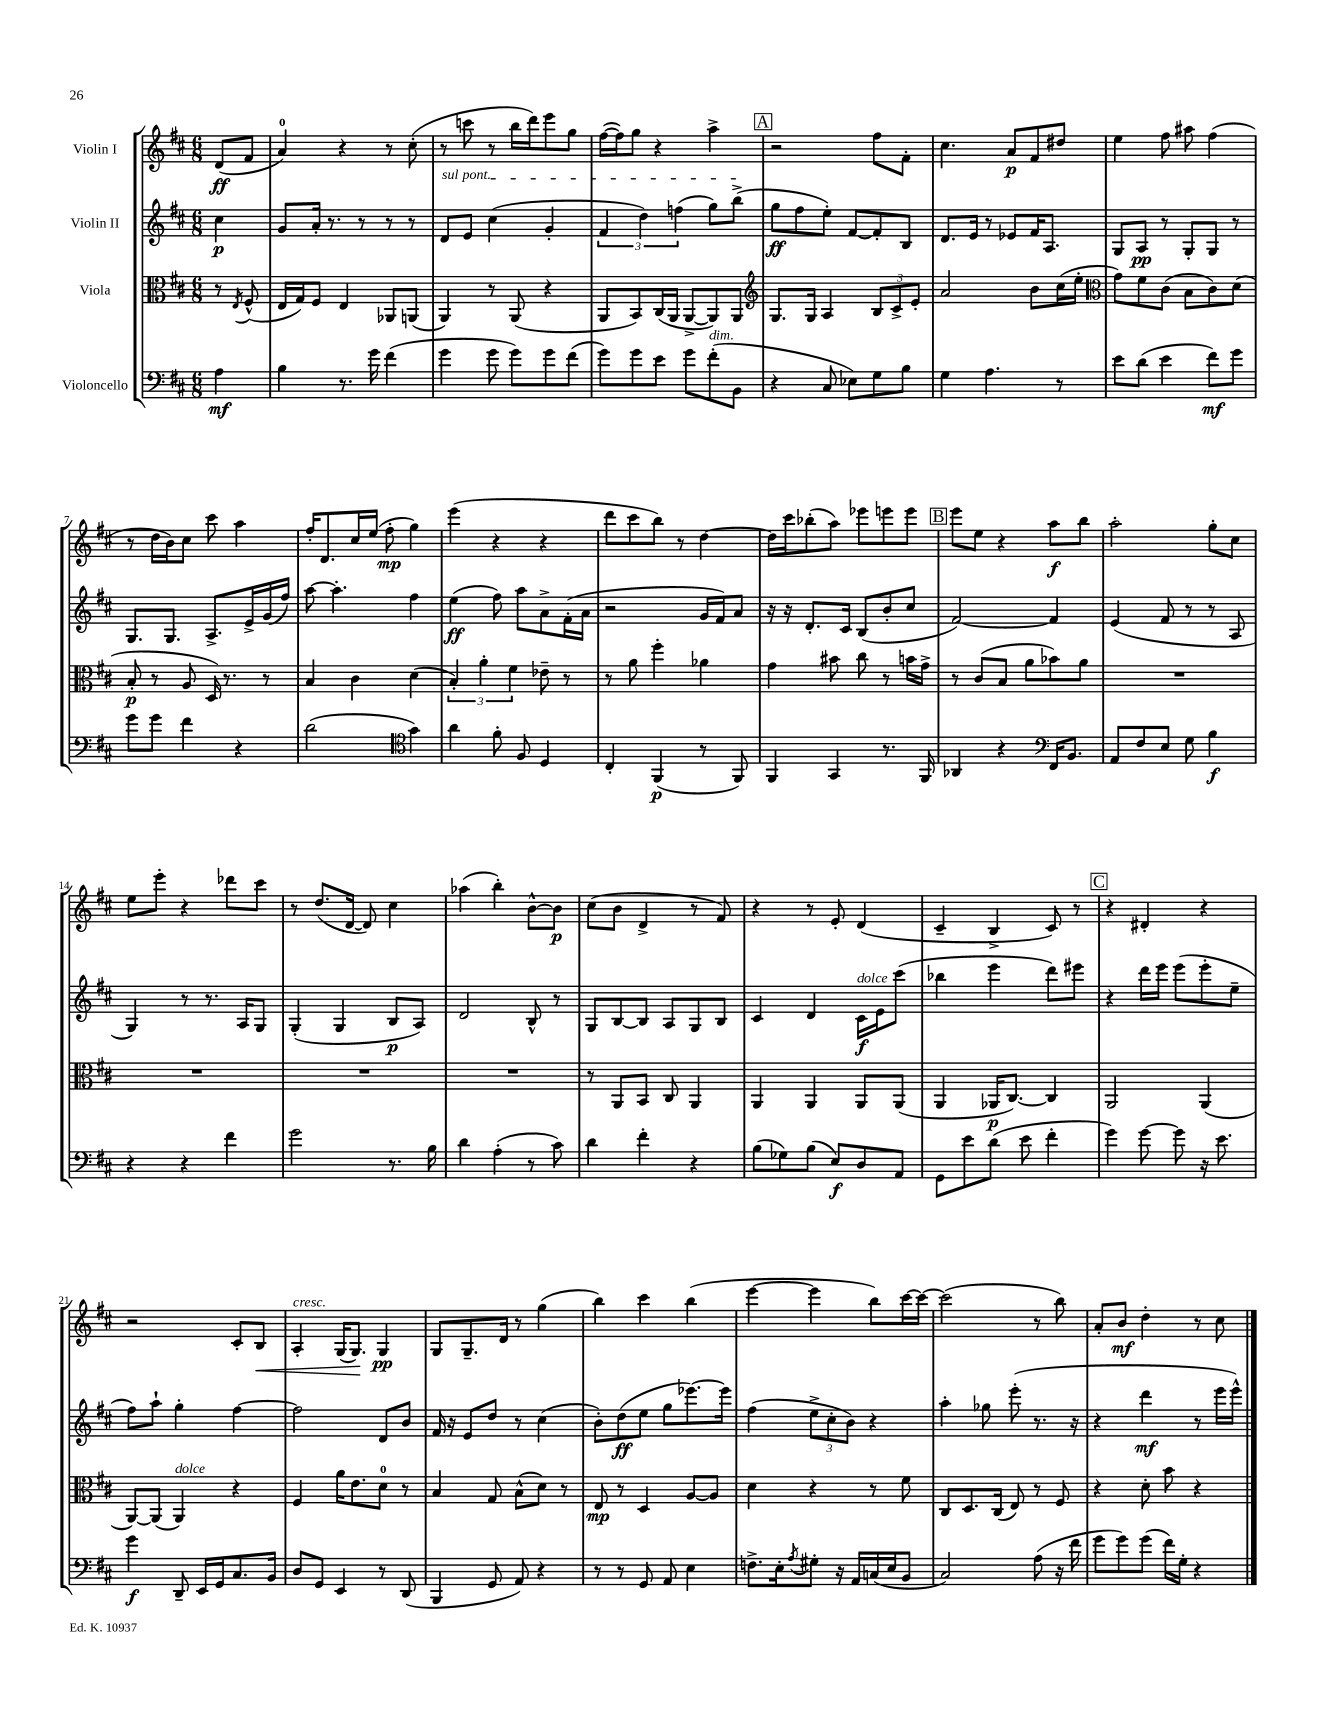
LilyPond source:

<<
\new StaffGroup <<
\new Staff = "s0" \with { instrumentName = "Violin I" } {
    \clef treble \key d \major \numericTimeSignature \time 6/8 \partial 4
    d'8\ff( fis'8 |
    a'4-0) r4 r8 cis''8-.( |
    r8 c'''8 r8 b''16 d'''16) e'''8 g''8 |
    fis''16~( fis''16) g''8 r4 a''4-> |
    \mark \markup { \box "A" } r2 fis''8 fis'8-. |
    cis''4. a'8\p fis'8 dis''8 |
    e''4 fis''8 ais''8 fis''4( |
    r8 d''16 b'16) cis''8 cis'''8 a''4 |
    fis''16-. d'8. cis''16 e''16( fis''8-.\mp g''4) |
    e'''4( r4 r4 |
    d'''8 cis'''8 b''8) r8 d''4~ |
    d''16 cis'''16 bes''8-.( a''8) ees'''8 e'''8 e'''8 |
    \mark \markup { \box "B" } e'''8 e''8 r4 a''8\f b''8 |
    a''2-. g''8-. cis''8 |
    e''8 e'''8-. r4 des'''8 cis'''8 |
    r8 d''8.( d'16~ d'8) cis''4 |
    aes''4( b''4-.) b'8~-^ b'8\p |
    cis''8( b'8 d'4-> r8 fis'8) |
    r4 r8 e'8-. d'4( |
    cis'4-- b4-> cis'8) r8 |
    \mark \markup { \box "C" } r4 dis'4-. r4 |
    r2 cis'8-. b8\< |
    a4-.^\markup { \italic "cresc." } g16( g8.\!) g4\pp |
    g8 g8.-- d'16 r8 g''4( |
    b''4) cis'''4 b''4( |
    e'''4~ e'''4 b''8) cis'''16~ cis'''16~ |
    cis'''2( r8 b''8) |
    a'8-. b'8\mf d''4-. r8 cis''8 \bar "|." |
}
\new Staff = "s1" \with { instrumentName = "Violin II" } {
    \clef treble \key d \major \numericTimeSignature \time 6/8 \partial 4
    cis''4\p |
    g'8 a'16-. r8. r8 r8 r8 |
    \once \override TextSpanner.bound-details.left.text = \markup { \italic "sul pont." } d'8\startTextSpan e'8 cis''4( g'4-. |
    \tuplet 3/2 { fis'4 d''4) f''4( } g''8) b''8->\stopTextSpan( |
    \mark \markup { \box "A" } g''8\ff fis''8 e''8-.) fis'8~ fis'8-. b8 |
    d'8. e'16 r8 ees'8 fis'16 a8. |
    g8 a8\pp r8 g8-. g8 r8 |
    g8. g8. a8.-> e'16-> g'16( fis''16) |
    a''8~ a''4.-. fis''4 |
    e''4\ff( fis''8) a''8 a'8-> fis'16-.( a'16 |
    r2 g'16 fis'16) a'8 |
    r16 r16 d'8.-. cis'16 b8( b'8-. cis''8 |
    \mark \markup { \box "B" } fis'2~) fis'4 |
    e'4( fis'8 r8 r8 a8 |
    g4) r8 r8. a16 g8 |
    g4-.( g4 b8\p a8) |
    d'2 b8-^ r8 |
    g8 b8~ b8 a8 g8 b8 |
    cis'4 d'4 cis'16\f^\markup { \italic "dolce" } e'16 cis'''8( |
    bes''4 e'''4 d'''8) eis'''8 |
    \mark \markup { \box "C" } r4 d'''16 e'''16 e'''8( e'''8-. e''8-- |
    fis''8) a''8-! g''4-. fis''4~ |
    fis''2 d'8 b'8 |
    fis'16 r16 e'8 d''8 r8 cis''4( |
    b'8-.) d''8\ff( e''8 g''8 ees'''8.~) ees'''16 |
    fis''4( \tuplet 3/2 { e''8-> cis''8-. b'8) } r4 |
    a''4-. ges''8 e'''8-.( r8. r16 |
    r4 d'''4\mf r8 e'''16 e'''16-^) \bar "|." |
}
\new Staff = "s2" \with { instrumentName = "Viola" } {
    \clef alto \key d \major \numericTimeSignature \time 6/8 \partial 4
    r8 \acciaccatura { e8 } fis8-^( |
    e16 g16) fis8 e4 aes,8 a,8( |
    a,4) r8 a,8( r4 |
    a,8 b,8) cis16( a,16 a,8~-> a,8) a,8 |
    \mark \markup { \box "A" } \clef treble g8. g16 a4 \tuplet 3/2 { b8 cis'8-> e'8-. } |
    a'2 b'8 cis''16( e''16-. |
    \clef alto g'8) fis'8 cis'8( b8 cis'8) d'8( |
    b8-.\p r8 a8 d16) r8. r8 |
    b4 cis'4 d'4( |
    \tuplet 3/2 { b4-.) a'4-. fis'4 } ees'8-- r8 |
    r8 a'8 fis''4-. aes'4 |
    g'4 bis'8 cis''8 r8 b'16 g'16-> |
    \mark \markup { \box "B" } r8 cis'8( b8 a'8 bes'8) a'8 |
    R2. |
    R2. |
    R2. |
    R2. |
    r8 a,8 b,8 cis8 a,4 |
    a,4 a,4 a,8 a,8( |
    a,4 aes,16\p cis8.~) cis4 |
    \mark \markup { \box "C" } a,2 a,4( |
    a,8~) a,8( a,4^\markup { \italic "dolce" }) r4 |
    fis4 a'16 e'8. d'8-0 r8 |
    b4 g8 b8-^( d'8) r8 |
    e8\mp r8 d4 a8~ a8 |
    d'4 r4 r8 fis'8 |
    cis8 d8. cis16( e8) r8 fis8 |
    r4 d'8-. b'8 r4 \bar "|." |
}
\new Staff = "s3" \with { instrumentName = "Violoncello" } {
    \clef bass \key d \major \numericTimeSignature \time 6/8 \partial 4
    a4\mf |
    b4 r8. g'16 fis'4( |
    g'4 g'8 g'8) g'8 fis'8( |
    g'8) g'8 e'8 g'8 fis'8-.^\markup { \italic "dim." }( b,8 |
    \mark \markup { \box "A" } r4 cis8 ees8) g8 b8 |
    g4 a4. r8 |
    e'8 d'8( e'4 fis'8\mf) g'8 |
    g'8 g'8 fis'4 r4 |
    d'2( \clef tenor g'4) |
    a'4 fis'8-. fis8 d4 |
    cis4-. fis,4\p( r8 fis,8) |
    fis,4 g,4 r8. fis,16 |
    \mark \markup { \box "B" } aes,4 r4 \clef bass fis,16 b,8. |
    a,8 fis8 e8 g8 b4\f |
    r4 r4 fis'4 |
    g'2 r8. b16 |
    d'4 a4-.( r8 cis'8) |
    d'4 fis'4-. r4 |
    b8( ges8) b8( e8\f) d8 a,8 |
    g,8 e'8 d'8( e'8 fis'4-. |
    \mark \markup { \box "C" } g'4) g'8~ g'8 r16 e'8. |
    g'4\f d,8-- e,16 g,16 cis8. b,16 |
    d8 g,8 e,4 r8 d,8( |
    b,,4 g,8 a,8) r4 |
    r8 r8 g,8 a,8 e4 |
    f8.-> e16-. \acciaccatura { a8 } gis8-. r16 a,16 c16( e16 b,8 |
    cis2) a8( r16 fis'16 |
    g'8 g'8) g'8( fis'16) g16-. r4 \bar "|." |
}
>>
>>
